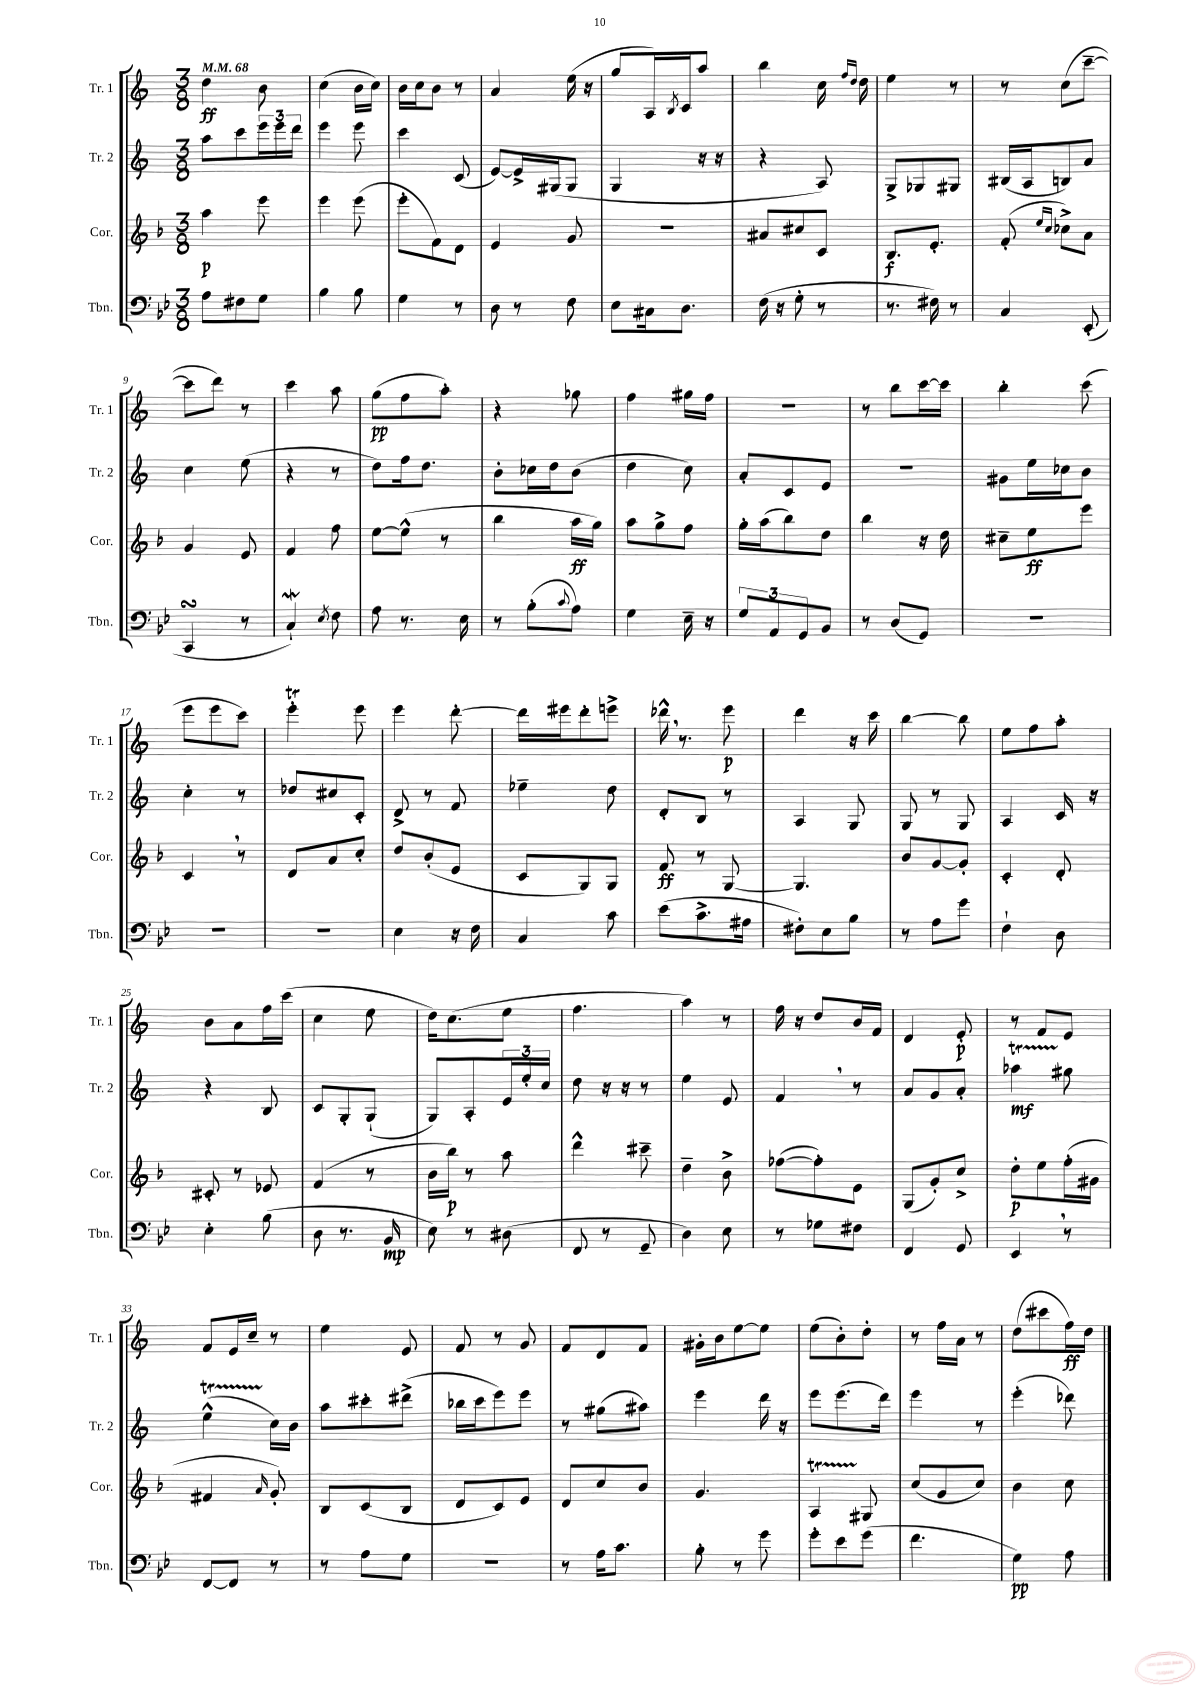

**kern	**kern	**kern	**kern
*staff4	*staff3	*staff2	*staff1
*clefF4	*clefG2	*clefG2	*clefG2
*k[b-e-]	*k[b-]	*k[]	*k[]
*M3/8	*M3/8	*M3/8	*M3/8
*MM68	*MM68	*MM68	*MM68
8A	4aa	8aa	4dd
8F#	.	8ccc	.
8G	8eee	24eee	8b
.	.	24eee	.
.	.	24ddd	.
=	=	=	=
4B-	4eee	4eee	(4cc
8B-	(8eee	8eee	16b
.	.	.	16cc)
=	=	=	=
4G	8eee'	4ccc	16b
.	.	.	16cc
.	8f)	.	8b
8r	8d	(8c	8r
=	=	=	=
8D	4e	[8e)	4a
8r	.	16e^]	.
.	.	(16G#	.
8F	8g	8G#	(16ee
.	.	.	16r
=	=	=	=
8E-	4.r	4G	8gg
16C#	.	.	16A)
.	.	.	8qB
8.D	.	.	16c
.	.	16r	8aa
.	.	16r	.
=	=	=	=
(16F	8a#	4r	4bb
16r	.	.	.
8G'	8cc#	.	.
8r	8c	8A)	16cc
.	.	.	16qqff
.	.	.	16qqdd
.	.	.	16dd
=	=	=	=
8.r	8.B-	8G^	4ee
.	.	8G-	.
16F#)	8.e'	.	.
8r	.	8G#	8r
=	=	=	=
4C	(8f'	(16B#	8r
.	.	16A	.
.	16qqee	.	.
.	16qqcc	.	.
.	8cc-^)	8B)	(8cc
(8EE-'	8a	8a	[8ccc~
=	=	=	=
4CC	4g	4cc	8ccc]
.	.	.	8ddd)
8r	8e	(8ee	8r
=	=	=	=
4C`)	4f	4r	4ccc
8qE-	.	.	.
8F	8ff	8r	8aa
=	=	=	=
8A	[8ee	8dd)	(8gg
8.r	(8ee^^]	16ff	8ff
.	.	8.dd	.
.	8r	.	8aa')
16E-	.	.	.
=	=	=	=
8r	4bb-	8b'	4r
(8B-'	.	16cc-	.
.	.	16dd	.
8qqc	.	.	.
8A)	16aa	(8b	8gg-
.	16gg)	.	.
=	=	=	=
4G	8aa	4dd	4ff
.	8gg^	.	.
16E-~	8ff	8cc)	16gg#
16r	.	.	16ff
=	=	=	=
12G	16gg'	8a'	4.r
.	(16aa	.	.
12AA	.	.	.
.	8bb-)	8c	.
12GG	.	.	.
8BB-	8dd	8e	.
=	=	=	=
8r	4bb-	4.r	8r
(8D	.	.	8bb
8GG)	16r	.	[16ccc
.	16dd	.	16ccc]
=	=	=	=
4.r	8cc#~	8g#	4bb'
.	8ee	16ee	.
.	.	16cc-	.
.	8eee	8b	(8ccc
=	=	=	=
4.r	4c	4cc'	8eee
.	.	.	8eee
.	8r	8r	8ccc)
=	=	=	=
4.r	8d	8dd-	4eee'
.	8a	8cc#	.
.	8cc'	8c'	8eee
=	=	=	=
4E-	8dd	8d^	4eee
.	(8b-'	8r	.
16r	8e	8f	[8ddd'
16F	.	.	.
=	=	=	=
4C	8c	4ee-~	16ddd]
.	.	.	16eee#
.	8G)	.	8ddd'
8c	8G	8dd	8eee^
=	=	=	=
(8e-	8f	8d'	16ddd-^^
.	.	.	8.r
8.c^	8r	8B	.
.	[8G	8r	8eee
16A#	.	.	.
=	=	=	=
8F#')	4.G]	4A	4ddd
8E-	.	.	.
8B-	.	8G	16r
.	.	.	16ccc
=	=	=	=
8r	8b-	8G	[4bb
8A	[8g	8r	.
8g	8g']	8G	8bb]
=	=	=	=
4F`	4c'	4A	8ee
.	.	.	8ff
8D	8d'	16c	8aa'
.	.	16r	.
=	=	=	=
4E-'	8c#'	4r	8b
.	8r	.	8a
(8B-	8e-	8B	16ff
.	.	.	(16ccc
=	=	=	=
8D	(4f	8c	4cc
8.r	.	8G'	.
.	8r	(8G`	8ee
16BB-	.	.	.
=	=	=	=
8E-)	16b-	8G)	16dd)
.	16bb-)	.	(8.cc
8r	8r	8A'	.
(8D#	8aa	24e	8ee
.	.	24ee'	.
.	.	24cc	.
=	=	=	=
8FF	4ddd^^	8dd	4.ff
8r	.	16r	.
.	.	16r	.
8GG~	8ccc#~	8r	.
=	=	=	=
4D)	4dd~	4ee	4aa)
8E-	8b-^	8e	8r
=	=	=	=
8r	([8ff-	4f	16ff
.	.	.	16r
8G-	8ff-'])	.	8dd
8F#	8e	8r	16b
.	.	.	16f
=	=	=	=
4FF	(8G	8a	4d
.	8g')	8g	.
8GG	8cc^	8a'	8e'
=	=	=	=
4EE-	8dd'	4aa-	8r
.	8ee	.	8f
8r	(16ff'	8gg#	8e
.	16g#	.	.
=	=	=	=
[8FF	4f#	(4ee^^	8f
8FF]	.	.	16e
.	.	.	16cc~
.	16qqa	.	.
8r	8g')	16cc)	8r
.	.	16b	.
=	=	=	=
8r	8B-	8aa	4ee
8A	(8c	8ccc#'	.
8G	8B-	(8ddd#^	8e
=	=	=	=
4.r	8d	16bb-	8f
.	.	16ccc	.
.	8c)	8eee)	8r
.	8e	8eee	8g
=	=	=	=
8r	8d	8r	8f
16A	8cc	(8gg#	8d
8.c	.	.	.
.	8b-	8aa#)	8f
=	=	=	=
8B-'	4.g	4eee	16g#'
.	.	.	16b
8r	.	.	[8ee
8g	.	16ddd	8ee]
.	.	16r	.
=	=	=	=
8g'	4A	8eee	(8ee
8e-	.	(8.eee	8b')
(8g	8G#	.	8dd'
.	.	16ddd)	.
=	=	=	=
4.f	(8cc	4eee	8r
.	8g	.	16ff
.	.	.	16a
.	8cc)	8r	8r
=	=	=	=
4G)	4b-	(4eee'	(8dd
.	.	.	8ccc#
8A	8cc	8ddd-)	16ff)
.	.	.	16dd
==	==	==	==
*-	*-	*-	*-
